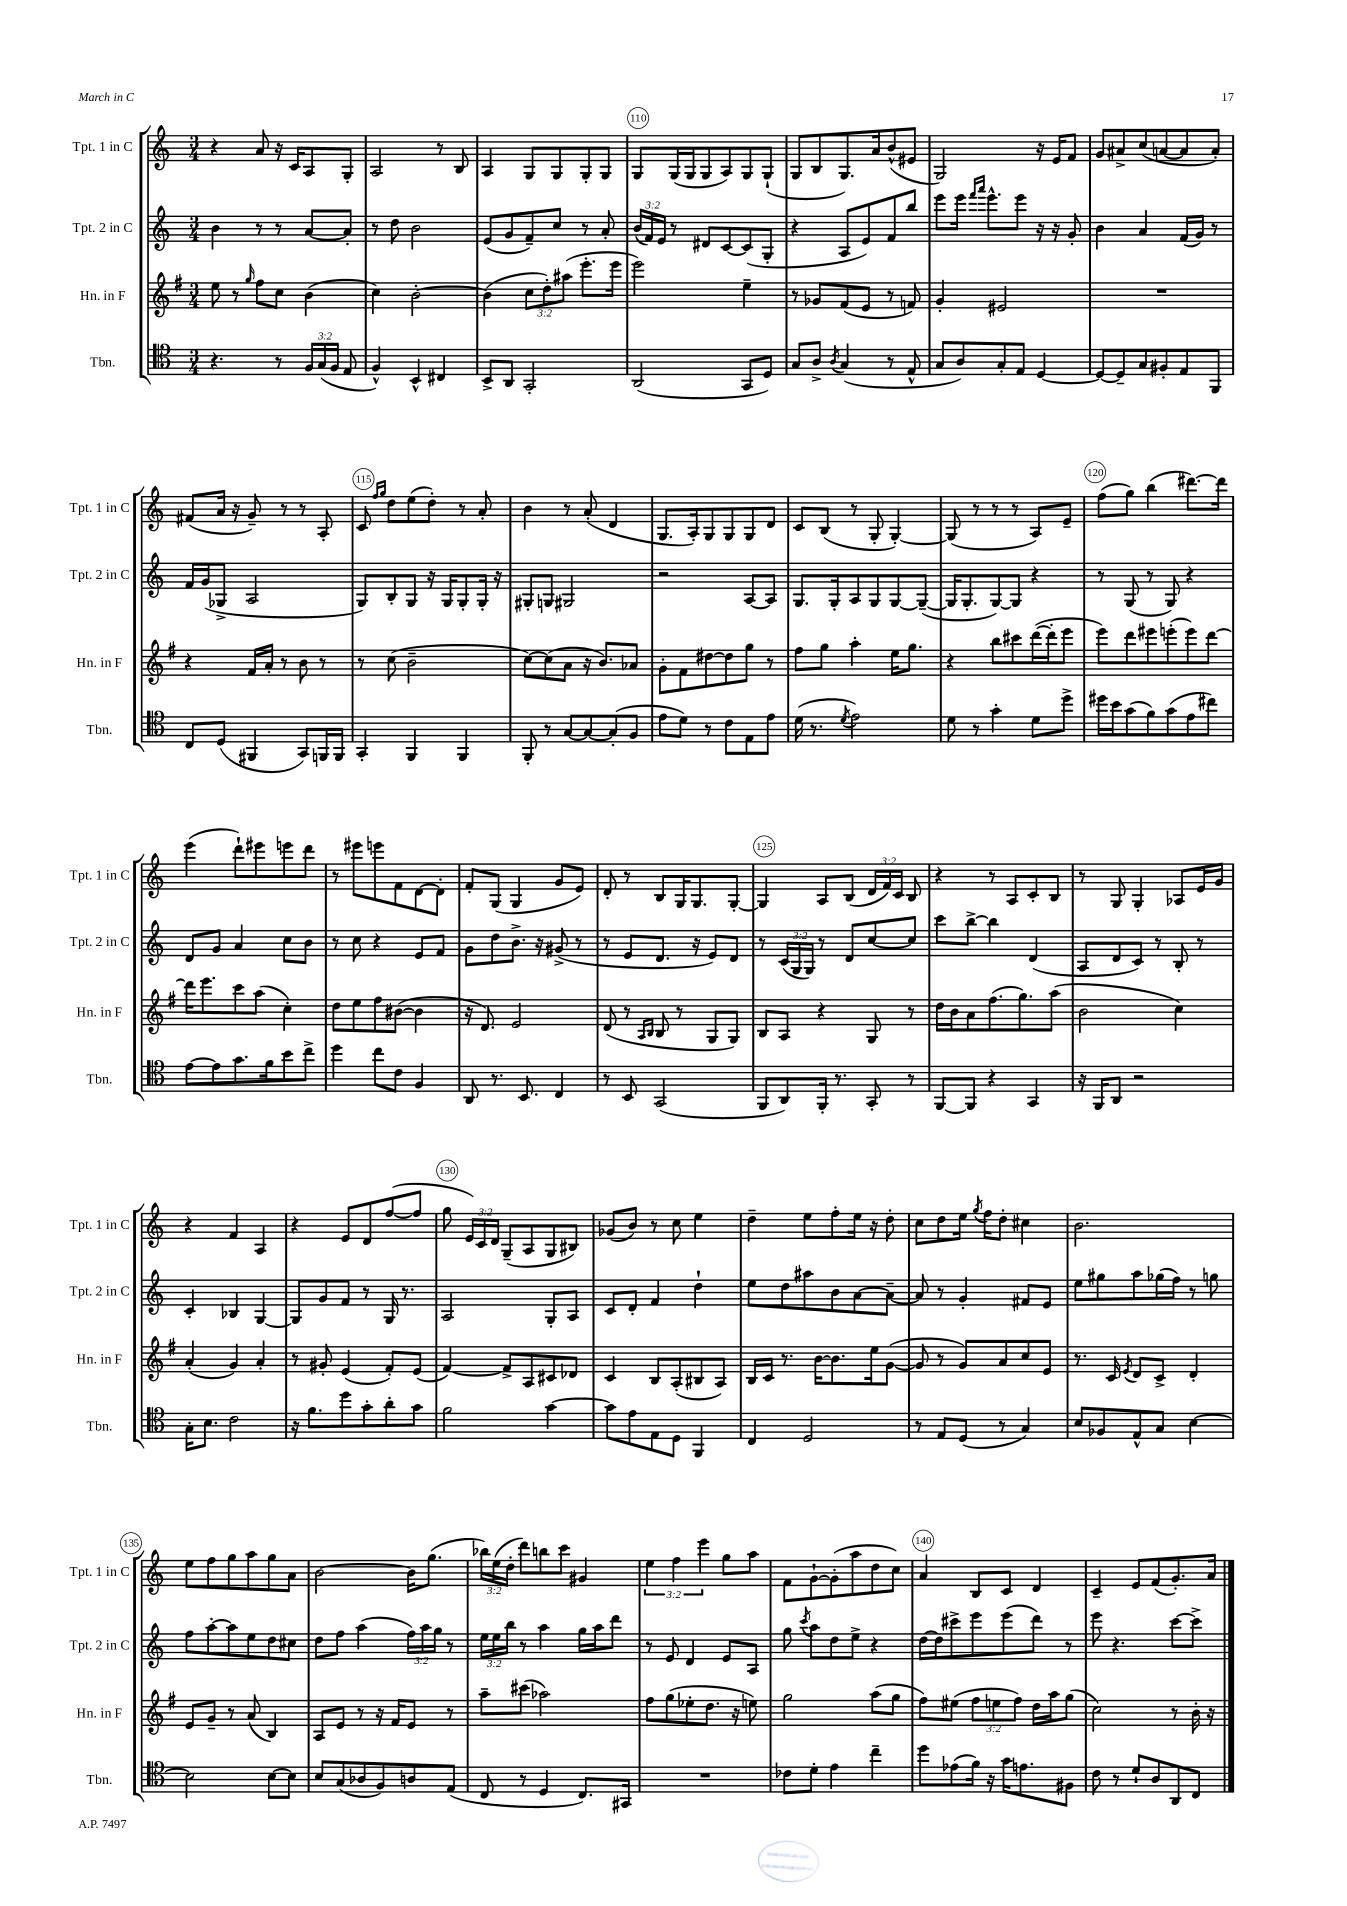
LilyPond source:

<<
\new StaffGroup <<
\new Staff = "s0" \with { instrumentName = "Tpt. 1 in C" shortInstrumentName = "Tpt. 1 in C" } {
    \clef treble \key c \major \numericTimeSignature \time 3/4 \override Staff.TupletNumber.text = #tuplet-number::calc-fraction-text
    \autoBeamOff r4 a'8 r16 c'16[ a8 g8]-. |
    a2 r8 b8 |
    a4 g8[ g8 g8-. g8] |
    g8[ g16( g16 g8 a8) g8 g8]-!( |
    g8[ b8 g8.) a'16 b'8-^( eis'8] |
    g2) r16 e'16[ f'8] |
    g'8[ ais'8-> c''8( a'8~ a'8 a'8]-.) |
    fis'8[( a'16] r16 g'8--) r8 r8 a8-. |
    c'8 \grace { f''16[ g''16] } d''8[ e''8( d''8]-.) r8 a'8-. |
    b'4 r8 a'8-.( d'4 |
    g8.[ a16-.) g8 g8 g8 d'8] |
    c'8[ b8]( r8 g8-. g4~-.) |
    g8( r8 r8 r8 a8[) e'8]-- |
    f''8[( g''8]) b''4( dis'''8.[~) dis'''16] |
    e'''4( d'''8[-!) eis'''8 e'''8 d'''8] |
    r8 eis'''8[ e'''8 f'8 d'8~ d'8]-. |
    f'8[-. g8]( g4 g'8[ e'8]) |
    d'8-. r8 b8[ g16 g8. g8]~-. |
    g4 a8[ b8]( \tuplet 3/2 { d'16[ f'16) c'16] } b8 |
    r4 r8 a8[ c'8-. b8] |
    r8 g8 g4-. aes8[ e'16 g'16] |
    r4 f'4 a4 |
    r4 e'8[ d'8 f''8~( f''8] |
    g''8 \tuplet 3/2 { e'16[) c'16 d'16] } g8[--( a8 g8 bis8]) |
    ges'8[( b'8]) r8 c''8 e''4 |
    d''4-- e''8[ f''8-. e''16] r16 d''8-. |
    c''8[ d''8 e''16] \acciaccatura { g''8 } f''16[ d''8]-. cis''4 |
    b'2. |
    e''8[ f''8 g''8 a''8 g''8 a'8] |
    b'2~ b'16[ g''8.]( |
    \tuplet 3/2 { bes''16[) e''16( d''16]-. } d'''8[) b''8 c'''8] gis'4 |
    \tuplet 3/2 { e''4 f''4 e'''4 } g''8[ a''8] |
    f'8[ g'8~-! g'8-.( a''8 d''8 c''8]) |
    a'4 b8[ c'8] d'4 |
    c'4-- e'8[ f'8( g'8.-.) a'16] \bar "|." |
}
\new Staff = "s1" \with { instrumentName = "Tpt. 2 in C" shortInstrumentName = "Tpt. 2 in C" } {
    \clef treble \key c \major \numericTimeSignature \time 3/4 \override Staff.TupletNumber.text = #tuplet-number::calc-fraction-text
    \autoBeamOff b'4 r8 r8 a'8[~ a'8]-. |
    r8 d''8 b'2 |
    e'8[( g'8 f'8--) c''8] r8 a'8-. |
    \tuplet 3/2 { b'16[( f'16) e'16] } r8 dis'8[ c'8~ c'8( g8]-. |
    r4 a8[ e'8) f'8 b''8] |
    e'''8[ e'''16] \grace { f'''16[ a'''16] } e'''8.[-^ e'''8] r16 r16 g'8-. |
    b'4 a'4 f'16[( g'16]) r8 |
    f'16[ g'16( ges8]-> a2 |
    g8[) b8-. g8] r16 g16[ g8-. g16]-. r16 |
    gis8[-. g8] gis2 |
    r2 a8[~ a8] |
    g8.[ g16-. a8 g8 g8~ g8]~--( |
    g16[ g8.-. g8~) g8] r4 |
    r8 g8( r8 g8) r4 |
    d'8[ g'8] a'4 c''8[ b'8] |
    r8 c''8 r4 e'8[ f'8] |
    g'8[ d''8 b'8.]-> r16 gis'8->( r8 |
    r8 e'8[ d'8.] r16 e'8[) d'8] |
    r8 \tuplet 3/2 { c'16[( g16 g16]) } r8 d'8[ c''8~ c''8] |
    c'''8[ b''8]~-> b''4 d'4( |
    a8[ d'8 c'8]) r8 b8-. r8 |
    c'4-. bes4 g4~ |
    g8[ g'8 f'8] r8 g16 r8. |
    a2 g8[-. a8] |
    c'8[ d'8]-. f'4 d''4-! |
    e''8[ d''8 ais''8 b'8 a'8~ a'8]~-- |
    a'8 r8 g'4-. fis'8[ e'8] |
    e''8[ gis''8 a''8 ges''16( f''16]) r8 g''8 |
    f''8[ a''8~-. a''8 e''8 d''8 cis''8] |
    d''8[ f''8] a''4( \tuplet 3/2 { f''16[) a''16 g''16] } r8 |
    \tuplet 3/2 { e''16[ e''16 b''16] } r8 a''4 g''16[ a''16 d'''8] |
    r8 e'8 d'4 e'8[ a8] |
    g''8 \acciaccatura { c'''8 } a''8[ d''8 e''8]-> r4 |
    d''16[~ d''16 cis'''8-> e'''8 e'''8( d'''8]) r8 |
    e'''8 r4. c'''8[~ c'''8]-> \bar "|." |
}
\new Staff = "s2" \with { instrumentName = "Hn. in F" shortInstrumentName = "Hn. in F" } {
    \clef treble \key g \major \numericTimeSignature \time 3/4 \override Staff.TupletNumber.text = #tuplet-number::calc-fraction-text
    \autoBeamOff e''8 r8 \grace { g''16 } fis''8[ c''8] b'4( |
    c''4) b'2~-. |
    b'4( \tuplet 3/2 { c''8[ d''8-.) ais''8]( } e'''8.[-. e'''16] |
    e'''2) e''4-- |
    r8 ges'8[ fis'8( e'8] r8 f'8) |
    g'4-. eis'2 |
    R2. |
    r4 fis'16[ a'16]-. r8 b'8 r8 |
    r8 c''8( b'2-- |
    c''8[~) c''8( a'8] r16 b'8.[) aes'8] |
    g'8[-. fis'8 dis''8~ dis''8 g''8] r8 |
    fis''8[ g''8] a''4-. e''16[ g''8.] |
    r4 b''8[ cis'''8 d'''16~( d'''16-. e'''8] |
    e'''8[) d'''8 eis'''8 e'''8-.( e'''8) d'''8]~ |
    d'''16[ e'''8. c'''8 a''8]( c''4-.) |
    d''8[ e''8 fis''8 bis'8]~( bis'4 |
    r16 d'8.) e'2 |
    d'8( r8 \grace { a16[ b16] } b8 r8 g8[ g8]) |
    b8[ a8] r4 g8 r8 |
    d''16[ b'16 a'8 fis''8.( g''8.) a''8]( |
    b'2 c''4) |
    a'4-.( g'4) a'4-. |
    r8 gis'8-. e'4( fis'8[-.) e'8]( |
    fis'4~) fis'8[-> a8 cis'8 des'8] |
    c'4 b8[ a8-.( bis8 a8]) |
    b16[ c'16] r8. b'16[~ b'8. e''16 g'8]~( |
    g'8 r8 g'8[) a'8 c''8 e'8] |
    r8. c'16 \acciaccatura { e'8 } d'8[ c'8]-> d'4-. |
    e'8[ g'8]-- r8 a'8( b4) |
    a8[ e'8] r8 r16 fis'16[ e'8] r8 |
    a''8[-- cis'''8]( aes''2) |
    fis''8[ g''8( ees''8-. d''8.] r16 e''8) |
    g''2 a''8[( g''8] |
    fis''8[) eis''8]( \tuplet 3/2 { fis''8[ e''8 fis''8]) } d''16[ a''16 g''8]( |
    c''2) r8 b'16-. r16 \bar "|." |
}
\new Staff = "s3" \with { instrumentName = "Tbn." shortInstrumentName = "Tbn." } {
    \clef tenor \key c \major \numericTimeSignature \time 3/4 \override Staff.TupletNumber.text = #tuplet-number::calc-fraction-text
    \autoBeamOff r4. r8 \tuplet 3/2 { f16[ g16( f16] } e8 |
    f4-^) b,4-^ cis4 |
    b,8[-> a,8] g,2-. |
    a,2( g,8[ d8]) |
    g8[ a8]-> \acciaccatura { a8 } g4( r8 e8-^ |
    g8[ a8) g8-. e8] d4~ |
    d8[~ d8-- g8 fis8-. e8 f,8] |
    c8[ d8]( fis,4 g,8[) f,16 f,16] |
    g,4-. f,4 f,4 |
    f,8-. r8 g8[~ g8~ g8-.( f8] |
    e'8[ d'8]) r8 c'8[ e8 e'8] |
    d'16( r8. \acciaccatura { d'8 } e'2) |
    d'8 r8 g'4-. d'8[ d''8]-> |
    dis''16[ b'16 g'8( f'8) g'8( e'8 cis''8]) |
    e'8[~ e'8 g'8. f'16 b'8 c''8]-> |
    d''4 c''8[ c'8] f4 |
    a,8 r8. b,8. c4 |
    r8 b,8 g,2( |
    f,8[ a,8) f,16]-. r8. g,8-. r8 |
    f,8[~ f,8] r4 g,4 |
    r16 f,16[ a,8] r2 |
    g16[-. b8.] c'2 |
    r16 f'8.[ d''8 g'8-. a'8-. g'8] |
    f'2 g'4~ |
    g'8[ e'8 e8 d8] f,4 |
    c4 d2 |
    r8 e8[ d8]( r8 g4) |
    b8[ fes8 e8-^ g8] b4~ |
    b2 b8[~ b8] |
    b8[ g8( aes8 f8) a8 e8]( |
    c8 r8 d4 c8.[) gis,16] |
    R2. |
    ces'8[ d'8]-. e'4 c''4-- |
    d''8[ ees'8( f'16]) r16 g'16[ e'8. fis8] |
    c'8 r8 d'8[-! a8 a,8 c8] \bar "|." |
}
>>
>>
\layout { \context { \Score currentBarNumber = #107 \override BarNumber.break-visibility = ##(#f #t #t) barNumberVisibility = #(every-nth-bar-number-visible 5) \override BarNumber.stencil = #(make-stencil-circler 0.1 0.3 ly:text-interface::print) } }
